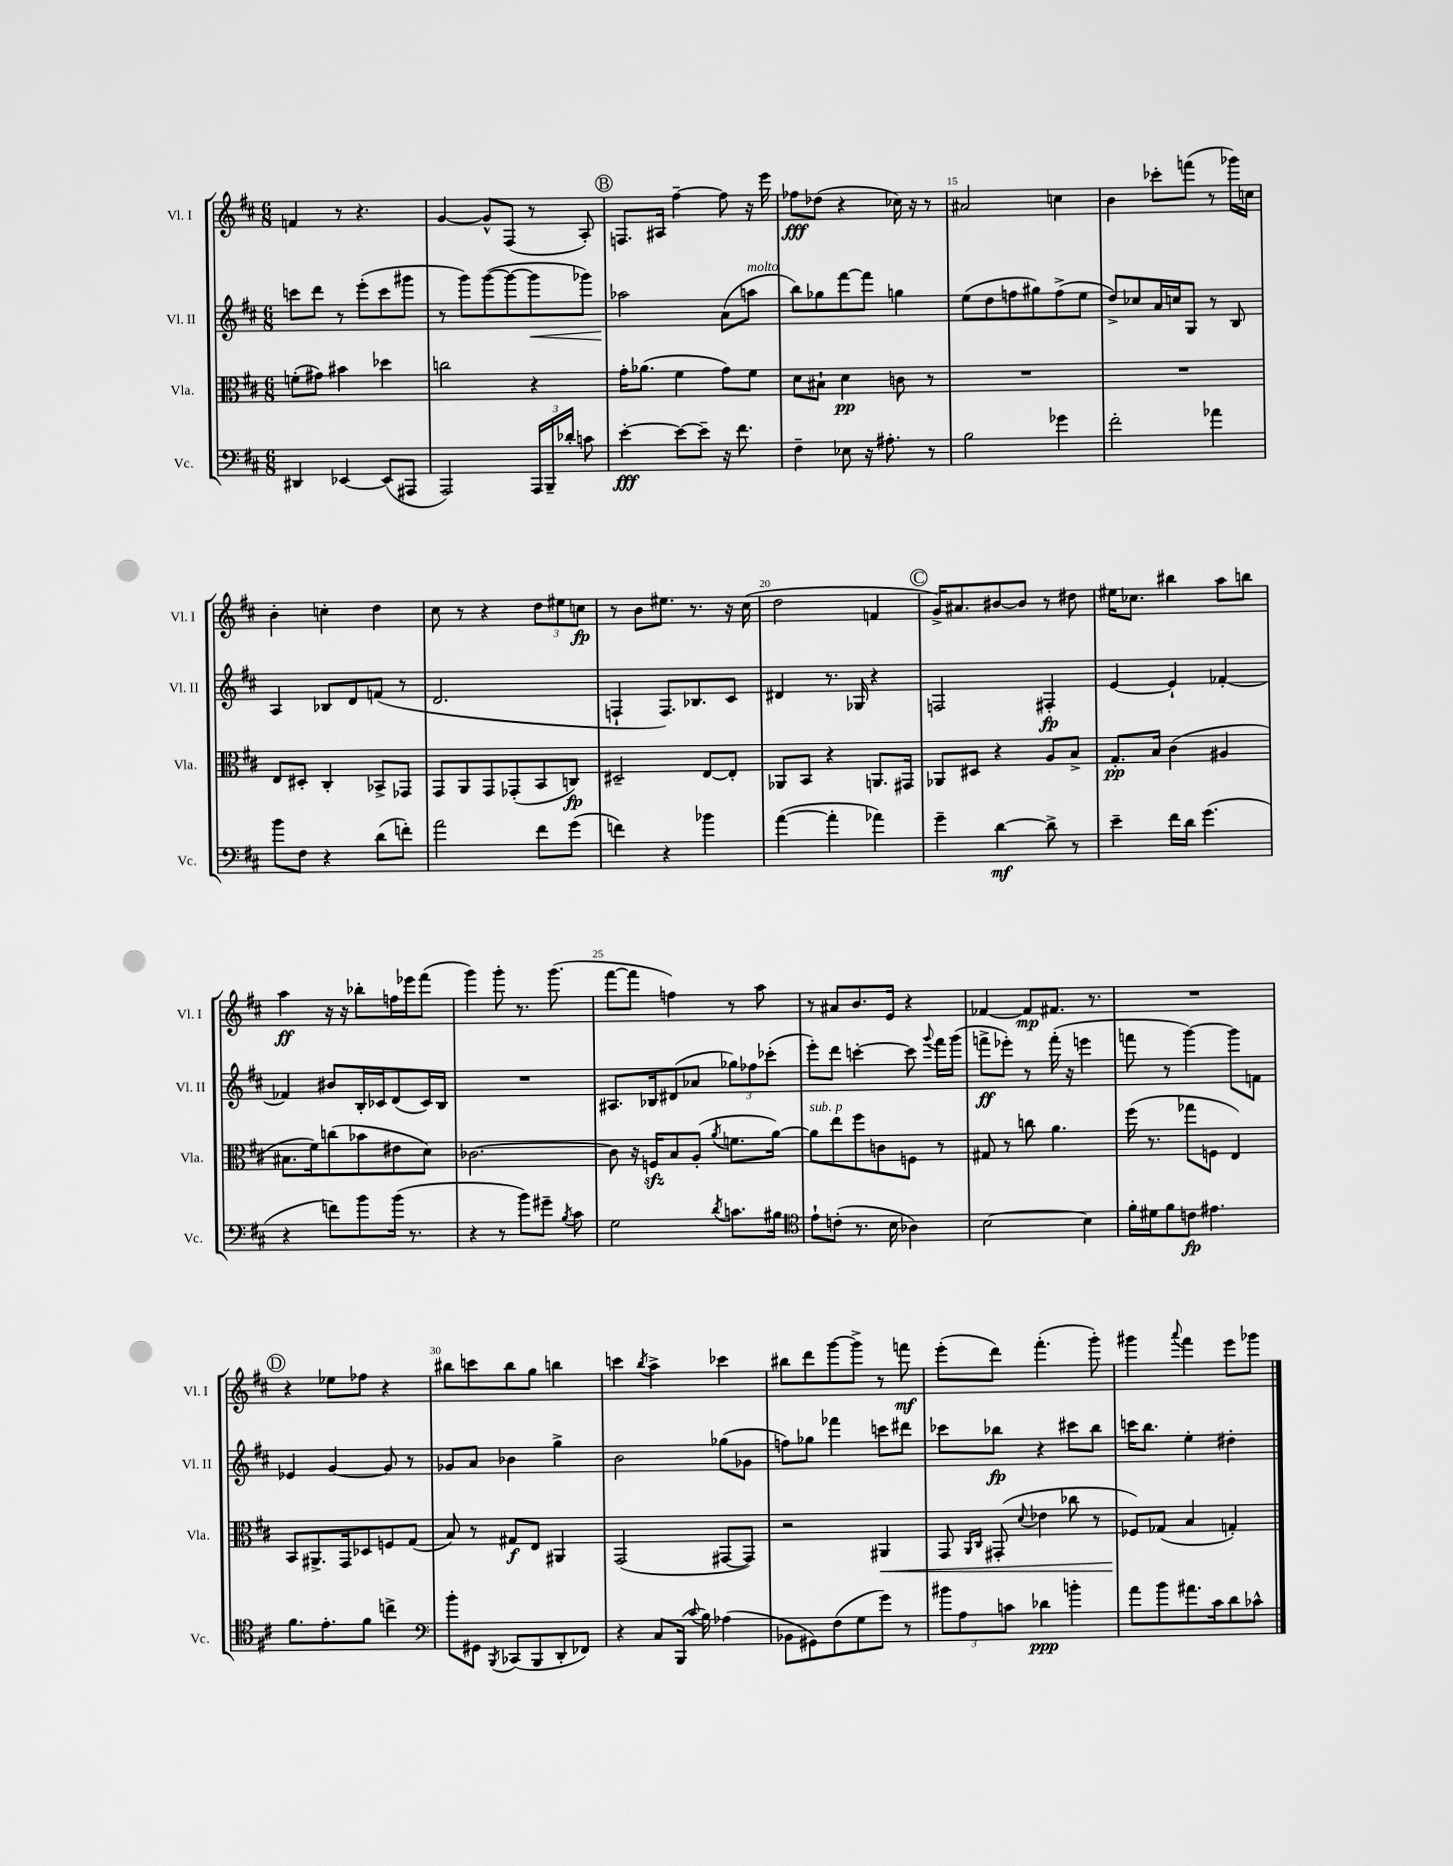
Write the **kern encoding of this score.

**kern	**kern	**kern	**kern
*staff4	*staff3	*staff2	*staff1
*clefF4	*clefC3	*clefG2	*clefG2
*k[f#c#]	*k[f#c#]	*k[f#c#]	*k[f#c#]
*M6/8	*M6/8	*M6/8	*M6/8
4DD#	(8f'	8ccc	4f
.	8g#)	8ddd	.
[4EE-	4b#	8r	8r
.	.	(8eee'	4.r
(8EE-]	4dd-	8ccc	.
8AAA#	.	8ggg#	.
=	=	=	=
2AAA)	2cc	8r	[4g
.	.	8ggg)	.
.	.	([8ggg	8g^^]
.	.	8ggg_	(8F#
24AAA	4r	8ggg]	8r
24BBB~	.	.	.
24d-'	.	.	.
8c	.	8ggg-)	8A')
=	=	=	=
[4e'	16g'	2aa-	8.F
.	(8.a-	.	.
.	.	.	16A#
8e_	4f#	.	[4ff#~
8e~]	.	.	.
16r	8g)	(8a	8ff#]
8.f#	.	.	.
.	8f#	8aa	16r
.	.	.	16eee
=	=	=	=
4F#~	8d	8bb)	8ff-
.	8B#`	8gg-	(8dd-
8E-	4d	[8fff#	4r
16r	.	8fff#]	.
8.A#'	.	.	.
.	8c	4gg	16cc-)
.	.	.	16r
8r	8r	.	8r
=	=	=	=
2B	2.r	(8ee	2a#
.	.	8dd	.
.	.	8ff	.
.	.	8gg#)	.
4g-	.	(8ff^	4cc
.	.	8ee	.
=	=	=	=
2f#'	2.r	8dd^)	4b
.	.	8cc-	.
.	.	16a	8ccc-'
.	.	16cc	.
.	.	8G	(8fff
4a-	.	8r	8r
.	.	8B	16ggg-)
.	.	.	16cc
=	=	=	=
8b	8E	4A	4b'
8F#	8D#'	.	.
4r	4C#'	8B-	4cc'
.	.	8d	.
(8d	8BB-^	(8f	4dd
8f')	8GG-	8r	.
=	=	=	=
2a	8GG	2.d	8cc#
.	8AA	.	8r
.	8GG	.	4r
.	(8GG-'	.	.
8f#	8BB	.	12dd
.	.	.	12ee#
(8g	8C)	.	.
.	.	.	12cc
=	=	=	=
4f)	2D#~	4F`	8r
.	.	.	8b
4r	.	8.F)	8.ee#
.	.	8.B-	8.r
4b-	[8E	.	.
.	8E']	8c#	16r
.	.	.	(16cc#
=	=	=	=
([4a	8AA-	4d#	2dd
.	8BB	.	.
4a']	4r	8.r	.
.	.	16G-	.
4a-)	8.AA	4r	4f
.	16GG#	.	.
=	=	=	=
4g~	8AA-	2F	16g^)
.	.	.	8.a#
.	8D#	.	.
[4d	4r	.	[8b#
.	.	.	8b#]
8d^]	8A	4F#'	8r
8r	8B^	.	8dd#
=	=	=	=
4e~	8.G'	[4e	16ee#
.	.	.	8.cc-
.	16B	.	.
16f#	(4c#	4e`]	4bb#
16d	.	.	.
(4.g	.	.	.
.	4A#	[4f-'	8aa
.	.	.	8bb
=	=	=	=
4r	8.B#	4f-]	4aa
.	16f#)	.	.
8f)	(8cc	8b#	16r
.	.	.	16r
8b	8b-	16B'	8bb-'
.	.	16c-	.
(16b	8e#	(8d	16ff
8.r	.	.	16eee-
.	8d)	16c-)	(8fff#
.	.	16B	.
=	=	=	=
4r	[2.c-	2.r	4ggg)
8r	.	.	8ggg'
8b)	.	.	8.r
8g#~	.	.	.
.	.	.	(8.ggg
8qB	.	.	.
8c#	.	.	.
=	=	=	=
2G	8c-]	8.A#	[8fff#
.	16r	.	8fff#]
.	16F	16B-	.
.	8B	(8d#	4ff)
.	(8A'	8a-	.
8qd	8qa	.	.
8.c	8.f	12gg-)	8r
.	.	12ff-	.
.	.	.	8aa
.	.	(12ccc-'	.
16B#	[16a)	.	.
=	=	=	=
*clefC4	*	*	*
8e`	8a]	8eee')	8r
(8c'	8ee	8ddd	8a#
8.r	8ff#	[4ccc'	8.b
.	8c	.	.
16B	.	.	16e
4A-)	8F	8ccc]	4r
.	.	8qqggg	.
.	8r	16fff#	.
.	.	(16ggg	.
=	=	=	=
[2B	8G#	8fff^	[4f-
.	8r	8eee-')	.
.	8cc	8r	8f-]
.	4.a	(16fff'	8.f#
.	.	16r	.
4B]	.	4eee	.
.	.	.	8.r
=	=	=	=
16f#'	(16ff#	8fff	2.r
16d#	8.r	.	.
8f#	.	8r	.
8c	8gg-	[4ggg)	.
4.e#	8F	.	.
.	4E)	8ggg]	.
.	.	8f	.
=	=	=	=
8.f#	8BB	4e-	4r
.	8.AA#^	.	.
8.e'	.	.	.
.	.	[4g	8ee-
.	16GG	.	.
8f#	8D-	.	8ff-
4cc^	8F	8g]	4r
.	(8G	8r	.
=	=	=	=
*clefF4	*	*	*
8b'	8B)	8g-	8bb#
8GG#	8r	8a	8ccc
8qBBB	.	.	.
(8CC-	8G#	4b-	8bb#
8BBB	8E	.	8gg
8DD'	4AA#	4gg^	4bb
8FF-)	.	.	.
=	=	=	=
4r	(2GG	2b	4ccc
.	.	.	8qbb
8C#	.	.	4aa^
(16BBB	.	.	.
8qqc#	.	.	.
16B)	.	.	.
(4A-	[8GG#	(8gg-	4ccc-
.	8GG#])	8g-	.
=	=	=	=
8BB-	2r	8ff)	8bb#
8GG#)	.	8gg-	8ddd
(8F#	.	4fff-	[8ggg
8G	.	.	8ggg^]
8g)	4AA#	8ccc	8r
8r	.	8ddd#	8fff
=	=	=	=
12b#	8GG	8ccc-	(8eee'
12A	.	.	.
.	16qqAA	.	.
.	16qqC#	.	.
.	(8GG#'	8bb-	8ddd)
12c	.	.	.
.	8qqd	.	.
4d-	4e-	4r	(4.fff#'
4b'	8cc-	8ccc#	.
.	8r	8bb-	8ggg')
=	=	=	=
8a	8F-)	16ccc	4ggg#
.	.	8.bb	.
8b	(8G-	.	.
.	.	.	8qqaaa
8.a#	4B	4ee'	4fff#
16c#	.	.	.
8d	4G')	4dd#'	8eee
8c-^^	.	.	8ggg-
==	==	==	==
*-	*-	*-	*-
